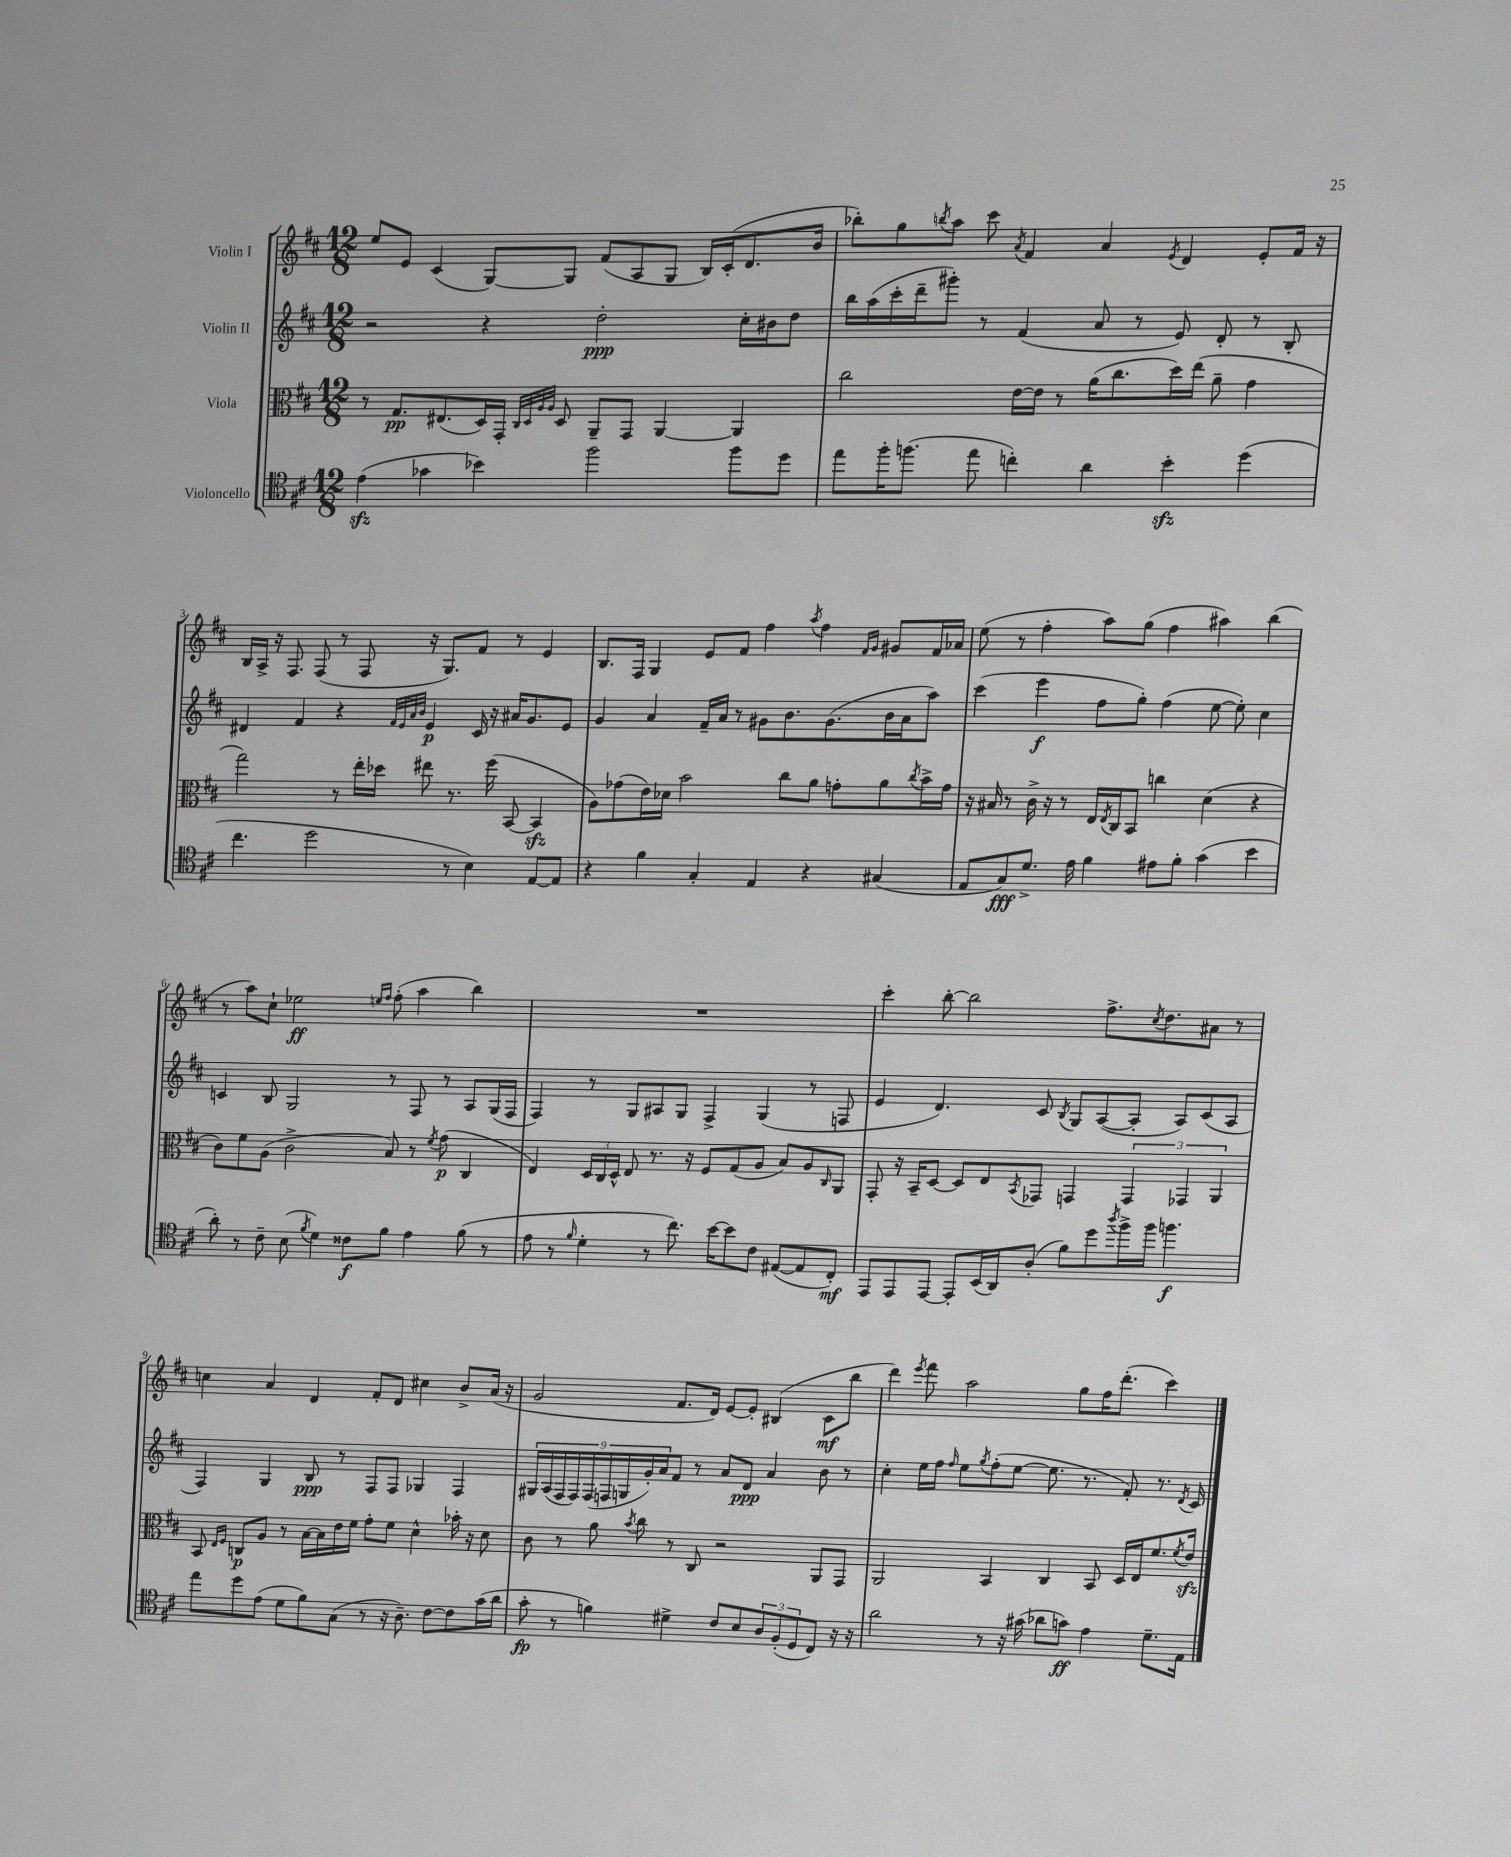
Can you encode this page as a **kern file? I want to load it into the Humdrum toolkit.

**kern	**kern	**kern	**kern
*staff4	*staff3	*staff2	*staff1
*clefC4	*clefC3	*clefG2	*clefG2
*k[f#c#]	*k[f#c#]	*k[f#c#]	*k[f#c#]
*M12/8	*M12/8	*M12/8	*M12/8
(4e\	8r	2r	8ee/L
.	8.G/L	.	8e/J
4g-\	.	.	(4c#/
.	(8.E#/	.	.
4b-\)	16D/L)	4r	[8G/L)
.	16GG'/JJ	.	.
.	32qqC#/LLL	.	.
.	32qqD/	.	.
.	32qqA/	.	.
.	32qqA/JJJ	.	.
.	8D/	.	8G/]J
2ff#\	8AA~/L	2dd'\	(8f#/L
.	8GG/J	.	8A/
.	[4AA/	.	8G/J
.	.	.	16B/LL)
.	.	.	(16c#'/J
8ff#\L	4AA/]	16cc#'\LL	8.d/
.	.	16b#\J	.
8dd\J	.	8dd\J	.
.	.	.	16b/Jk
=	=	=	=
8ee\L	2cc#\	16bb\LL	8bb-'\L)
.	.	(16aa\	.
16ff#'\K	.	16ccc#'\	8gg\
(8.ff\J	.	16ddd~\J	.
.	.	.	8qbb/
.	.	8ggg#'\J)	8aa\J
8ee\	.	8r	8ccc#\
.	.	.	8qa/
4cc'\)	[16e\LL	(4f#/	4f#/
.	16e\]JJ	.	.
.	8r	.	.
4a\	(16a\LK	8a/	4a/
.	8.cc#\	.	.
.	.	8r	.
.	.	.	8qe/
4b'\	16dd\L)	8e/)	4d/
.	(16ee\JJ	.	.
.	8a~\	8d'/	.
(4dd\	4g\	8r	8e'/L
.	.	8B'/	16f#/Jk
.	.	.	16r
=	=	=	=
4.cc#\	2gg\)	4d#/	16B/LL
.	.	.	16A^/JJ
.	.	.	16r
.	.	.	8.F#/
.	.	4f#/	.
2dd\	.	.	(8F#/
.	8r	4r	8r
.	16ee'\LL	.	8F#/
.	16dd-\JJ	.	.
.	.	32qqf#/LLL	.
.	.	32qqe/	.
.	.	32qqa/	.
.	.	32qqb/JJJ	.
.	8ee#\	4e/	16r
.	.	.	8.G/L)
8r	8.r	.	.
4B\)	.	16c#/	8f#/J
.	(16ff#\	16r	.
.	[8BB/	16a#/LK	8r
.	.	8.g/	.
[8E/L	4BB/]	.	4e/
8E/]J	.	8e/J	.
=	=	=	=
4r	8A\L)	4g/	8.B/L
.	(8g-\	.	.
.	.	.	16F#/Jk
4f#\	16e\L)	4a/	4G/
.	16d-\JJ	.	.
.	2b\	.	.
4G'/	.	16f#~/LL	8e/L
.	.	16a/JJ	.
.	.	8r	8f#/J
4E/	.	8g#\L	4ff#\
.	8cc#\L	8.b\	.
.	.	.	8qaa/
4r	8a\J	.	4ff#\
.	.	(8.g#\	.
.	8g'\L	.	.
.	.	.	16qqf#/LL
.	.	.	16qqg/JJ
(4G#/	8a\	16b\L	8g#/L
.	.	16a\J	.
.	8qcc#/	.	.
.	16b^\L	8aa\J)	16f#/L
.	16g\JJ	.	16a-/JJ
=	=	=	=
8E/L	16r	(4ccc#\	(8ee\
.	16B#/	.	.
8G/)	8r	.	8r
8.d^/J	16c#^\	4eee\	4ff#'\
.	16r	.	.
.	8r	.	.
16e\	.	.	.
4f#\	16E/LL	8ff#\L	8aa\L)
.	8qE/	.	.
.	16C#/J	.	.
.	8BB/J	8gg'\J)	(8gg\J
8e#\L	4cc\	(4ff#\	4ff#\
8f#'\J	.	.	.
(4g\	(4d\	[8ee\	4aa#\)
.	.	8ee'\])	.
4b\	4r	4cc#\	(4bb\
=	=	=	=
8a'\)	8c#\L)	4c/	8r
8r	8f#\	.	8aa\L)
8c#~\	(8A\J	8B/	8cc#`\J
(8B\	2c#^\	2G/	2ee-\
8qf#/	.	.	.
4d\)	.	.	.
8c##\L	.	.	.
.	.	.	16qqee/LL
.	.	.	16qqff#/JJ
8f#\J	8B/)	8r	(8ff#'\
4e\	8r	8F#/	4aa\
.	8qf#/	.	.
.	(8g\	8r	.
(8f#\	4C#/	8A/L	4bb\)
8r	.	(16G/L	.
.	.	16F#/JJ	.
=	=	=	=
8e\	4E/)	4F#/)	1.r
8r	.	.	.
16qqf#/	.	.	.
4d'\	24D/LL	8r	.
.	24C#/	.	.
.	24D^^/JJ	.	.
.	8E/	8G/L	.
8r	8.r	8A#/	.
8.cc#\)	.	8G/J	.
.	16r	.	.
.	8F#/L	4F#^/	.
[16b\LK	.	.	.
8b\]	(8G/	.	.
8c#\J	8A/J	(4G/	.
([8E#/L	8B/L)	.	.
8E#/]	8A/	8r	.
.	16qqC#/	.	.
8C#'/J)	8AA/J	8F/	.
=	=	=	=
8EE/L	8GG'/	4e/	4ccc#'\
8EE/	16r	.	.
.	16BB~/LK	.	.
[8EE/J	[8D/J	4.d/)	[8bb'\
8EE'/]L	8D/]L	.	2bb\]
(16BB/L	8E/	.	.
16AA/J)	.	.	.
.	8qBB/	.	.
(8A'/J	8GG-/J	8c#/	.
.	.	8qB/	.
8f#\L)	4GG/	8G/L	.
8dd\	.	([8A/	8.ff#^\L
8qaa/	.	.	.
16ff#^\L	6GG/	8A'/]J	.
.	.	.	8qcc#/
16ff#\JJ	.	.	8.dd\
4.ff\	.	8A/L)	.
.	6GG-/	.	.
.	.	(8c#/	8a#\J
.	6AA/	.	.
.	.	8A/J	8r
=	=	=	=
8ee\L	8BB/	4F#/)	4cc\
.	16qqE/LL	.	.
.	16qqF#/JJ	.	.
8dd\	8C/L	.	.
(8e\J	8A/J	4G/	4a/
8d\L	8r	.	.
8f#\)	[16B\LL	8B/	4d/
.	16B\]	.	.
(8G\J	16e\	8r	.
.	16f#\JJ	.	.
8r	8g'\L	8F#/L	8f#'/L
16r	8f#\J	8F#/J	8d/J
8.A~\)	.	.	.
.	4d^^\	4G-/	4cc#\
[8c#\L	.	.	.
8c#\]	16b-'\	4F#/	8b^/L
.	16r	.	.
(16g\L	8d\	.	(16a/Jk
16a\JJ	.	.	16r
=	=	=	=
8g'\	8c#\	18G#/LL	2g/
.	.	(18A/	.
.	.	18F#/	.
8r	8r	.	.
.	.	18F#/)	.
.	.	(18F#/	.
4f\)	8a\	.	.
.	.	18F/	.
.	.	18G/	.
.	8qb/	.	.
.	8cc#\	.	.
.	.	18g'/)	.
.	.	18a/J	.
4d#^\	8r	8f#/J	8.f#/L
.	8C#/	8r	.
.	.	.	16d/Jk)
8c#/L	2r	8a/L	[8e/L
8B/	.	8d/J	8e'/]J
12A/	.	4a/	(4B#/
(12F#'/	.	.	.
12D/	.	.	.
8C#/J)	8AA/L	8b\	8c#\L
16r	8GG/J	8r	8bb\J
16r	.	.	.
=	=	=	=
2a\	2AA/	4cc#'\	4ddd\)
.	.	.	8qeee/
.	.	16ee\LL	8fff#\
.	.	16ff#\JJ	.
.	.	16qqff#/	.
.	.	8ee\L	2aa\
.	.	8qgg/	.
8r	4BB/	(8ff#'\	.
16r	.	[8ee\J	.
(16g#\	.	.	.
8a-\L	4C#/	8.ee\]	.
8g\J)	.	.	8gg\L
.	.	8.r	.
4e\	8BB/	.	16ff#\K
.	.	.	(8.ddd'\J
.	16D/LL	8f#'/)	.
.	16E/J	.	.
8.d~\L	8.f#/	8.r	4ccc#\)
.	8qf#/	8qd/	.
16E\Jk	16e/Jk	16c#/	.
==	==	==	==
*-	*-	*-	*-
